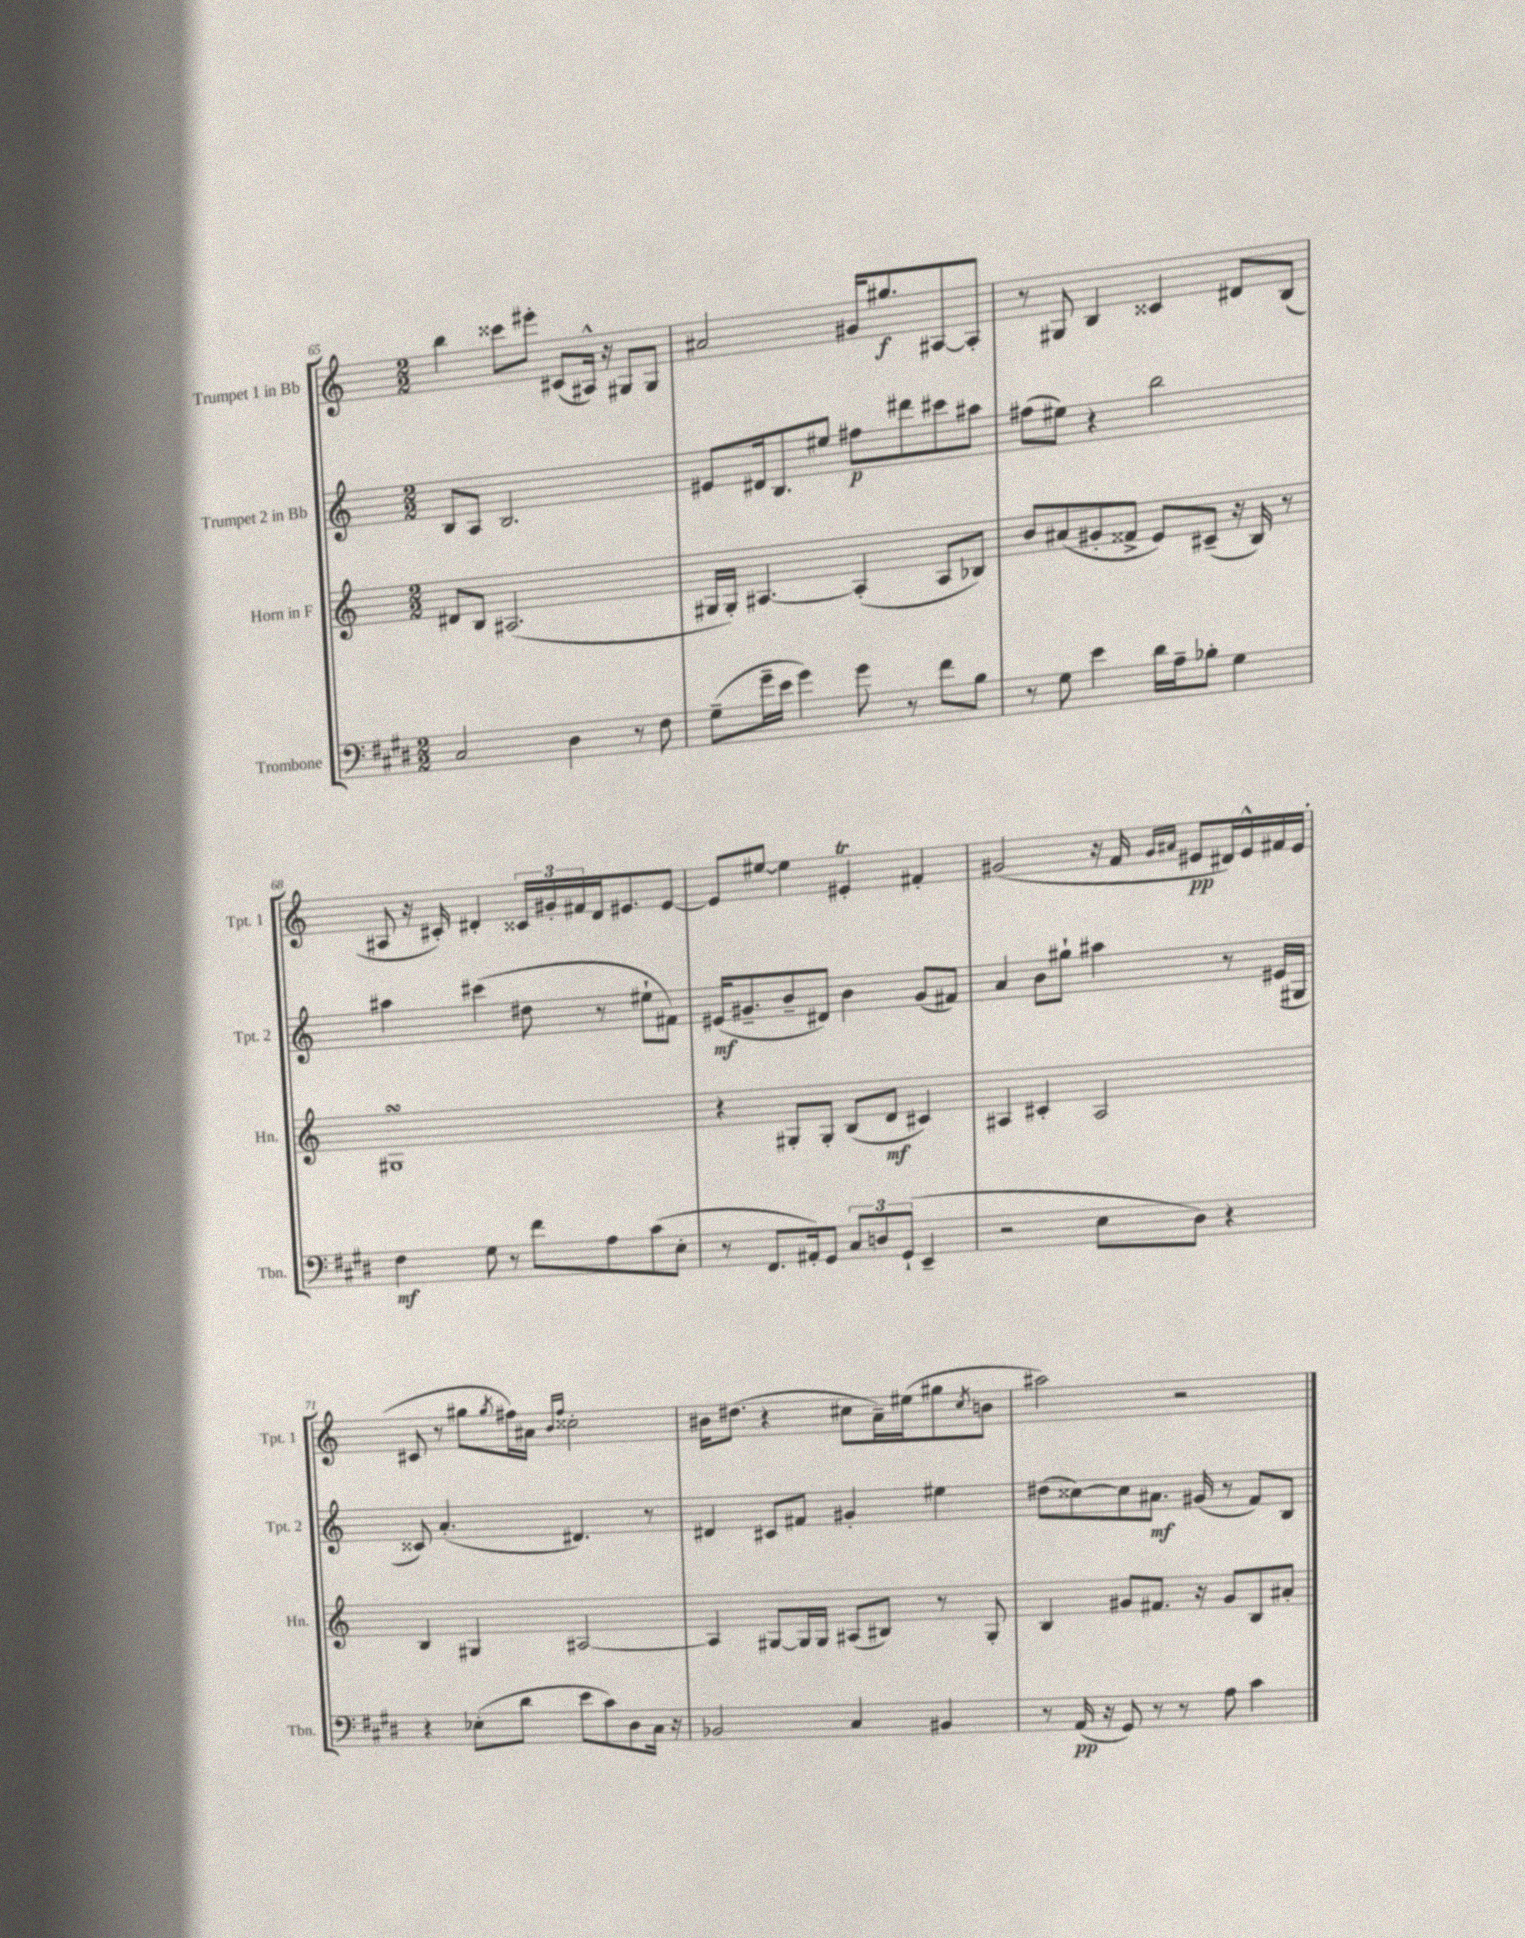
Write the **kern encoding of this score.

**kern	**dynam	**kern	**dynam	**kern	**dynam	**kern	**dynam
*part4	*part4	*part3	*part3	*part2	*part2	*part1	*part1
*staff4	*staff4	*staff3	*staff3	*staff2	*staff2	*staff1	*staff1
*I"Trombone	*	*I"Horn in F	*	*I"Trumpet 2 in Bb	*	*I"Trumpet 1 in Bb	*
*I'Tbn.	*	*I'Hn.	*	*I'Tpt. 2	*	*I'Tpt. 1	*
*clefF4	*	*clefG2	*	*clefG2	*	*clefG2	*
*k[f#c#g#d#]	*	*k[]	*	*k[]	*	*k[]	*
*M2/2	*	*M2/2	*	*M2/2	*	*M2/2	*
=65	=65	=65	=65	=65	=65	=65	=65
2C#/	.	8d#X/L	.	8B/L	.	4bb\	.
.	.	8B/J	.	8A/J	.	.	.
.	.	(2.A#X/	.	2.B/	.	8ccc##X\L	.
.	.	.	.	.	.	8eee#X'\J	.
4D#\	.	.	.	.	.	(8c#X/L	.
.	.	.	.	.	.	16A#X^^/Jk)	.
.	.	.	.	.	.	16r	.
8r	.	.	.	.	.	8G#X/L	.
8F#\	.	.	.	.	.	8G#/J	.
=66	=66	=66	=66	=66	=66	=66	=66
(8G#~\L	.	16G#X/LL	.	8e#X/L	.	2a#X/	.
.	.	16G#'/JJ)	.	.	.	.	.
16g#~\L	.	[4.A#X/	.	16d#X/k	.	.	.
16e\JJ	.	.	.	8.B/	.	.	.
4g#\)	.	.	.	.	.	.	.
.	.	.	.	8ee#X/J	.	.	.
8g#\	.	(4A#'/]	.	8ff#X\L	p	16g#X/KL	.
.	.	.	.	.	.	8.gg#X/	f
8r	.	.	.	8ddd#X\	.	.	.
8f#\L	.	8A#/L	.	8ccc#X\	.	[8A#X/	.
8B\J	.	8B-X/J)	.	8aa#X\J	.	8A#'/J]	.
=67	=67	=67	=67	=67	=67	=67	=67
8r	.	8b/L	.	(8ff#X\L	.	8r	.
8G#\	.	(8a#X/	.	8ee#X\J)	.	8G#X/	.
4e\	.	8g#X'/	.	4r	.	4B/	.
.	.	8f##X^/J	.	.	.	.	.
16d#\LL	.	8e/L)	.	2bb\	.	4c##X/	.
16A~\J	.	.	.	.	.	.	.
8B-X'\J	.	(8c#X~/J	.	.	.	.	.
4G#\	.	16r	.	.	.	8d#X/L	.
.	.	16B/)	.	.	.	.	.
.	.	8r	.	.	.	(8B/J	.
!!LO:LB:g=z
=68	=68	=68	=68	=68	=68	=68	=68
4F#\	mf	1G#XsSsS	.	4aa#X\	.	8A#X/	.
.	.	.	.	.	.	16r	.
.	.	.	.	.	.	16c#X'/)	.
8G#\	.	.	.	(4ccc#X\	.	4d#X'/	.
8r	.	.	.	.	.	.	.
8f#\L	.	.	.	8dd#X\	.	24c##X/LL	.
.	.	.	.	.	.	24g#X'/	.
.	.	.	.	.	.	24f#X/	.
8A\	.	.	.	8r	.	16d#/J	.
.	.	.	.	.	.	8.e#X/	.
(8c#\	.	.	.	8ee#X`\L	.	.	.
8E'\J	.	.	.	8f#X\J)	.	[8e#/J	.
=69	=69	=69	=69	=69	=69	=69	=69
8r	.	4r	.	(16e#X/KL	mf	8e#/L]	.
.	.	.	.	8.g#X~/	.	.	.
8.FF#/L	.	.	.	.	.	[8ee#X/J	.
.	.	8G#X'/L	.	8b~/	.	4ee#\]	.
16AA#X'/k)	.	.	.	.	.	.	.
8GG#/J	.	8G#'/J	.	8d#X/J)	.	.	.
12C#/L	.	(8B/L	.	4b\	.	4e#Xt'/	.
12Dn/	.	.	.	.	.	.	.
.	.	8d/J	mf	.	.	.	.
(12GG#`/J	.	.	.	.	.	.	.
4EE~/	.	4c#X/)	.	(8g#/L	.	4f#X'/	.
.	.	.	.	8f#X/J)	.	.	.
=70	=70	=70	=70	=70	=70	=70	=70
2r	.	4A#X/	.	4a/	.	(2g#X/	.
.	.	4c#X'/	.	8b\L	.	.	.
.	.	.	.	8gg#X`\J	.	.	.
8E\L	.	2A#/	.	4aa#X\	.	16r	.
.	.	.	.	.	.	16f/	.
.	.	.	.	.	.	16qqg#/LL	.
.	.	.	.	.	.	16qqa#X/JJ	.
8D#\J)	.	.	.	.	.	8e#X/L	pp
4r	.	.	.	8r	.	16d#X/L)	.
.	.	.	.	.	.	16e#^^/	.
.	.	.	.	(16e#X/LL	.	16f#X/	.
.	.	.	.	16G#X/JJ	.	(16e#/JJ	.
!!LO:LB:g=z
=71	=71	=71	=71	=71	=71	=71	=71
4r	.	4B/	.	8c##X/)	.	8c#X/	.
.	.	.	.	(4.a'/	.	8r	.
(8E-X'\L	.	4G#X/	.	.	.	8gg#X\L	.
.	.	.	.	.	.	8qgg#/	.
8d#\J	.	.	.	.	.	16ff#X\L)	.
.	.	.	.	.	.	16a#X\JJ	.
.	.	.	.	.	.	16qqb/LL	.
.	.	.	.	.	.	16qqff#/JJ	.
8e\L	.	[2A#X/	.	4.d#X/)	.	2cc##X'\	.
8c#\)	.	.	.	.	.	.	.
8D#\	.	.	.	.	.	.	.
16C#\Jk	.	.	.	8r	.	.	.
16r	.	.	.	.	.	.	.
=72	=72	=72	=72	=72	=72	=72	=72
2BB-X/	.	4A#/]	.	4d#X/	.	16b#X\KL	.
.	.	.	.	.	.	(8.dd#X\J	.
.	.	[8G#X/L	.	8c#X/L	.	4r	.
.	.	16G#/L]	.	8f#X/J	.	.	.
.	.	16G#/JJ	.	.	.	.	.
4C#/	.	(8A#X/L	.	4g#X'/	.	8cc#X\L	.
.	.	8B#X/J)	.	.	.	16a~\L)	.
.	.	.	.	.	.	(16ee#X\J	.
4BB#X/	.	8r	.	4ee#X\	.	8gg#X\	.
.	.	.	.	.	.	8qcc#/	.
.	.	8G#'/	.	.	.	8bn\J	.
=73	=73	=73	=73	=73	=73	=73	=73
8r	.	4B/	.	(8dd#X\L	.	2aa#X\)	.
(16AA/	pp	.	.	[8cc##X\)	.	.	.
16r	.	.	.	.	.	.	.
8GG#/)	.	8g#X/L	.	8cc##\]	.	.	.
8r	.	8.f#X/J	.	8.a#X\J	mf	.	.
8r	.	.	.	.	.	2r	.
.	.	16r	.	(16g#X/	.	.	.
8A\	.	8g#/L	.	8r	.	.	.
4c#\	.	8B/	.	8f/L)	.	.	.
.	.	8a#X'/J	.	8B/J	.	.	.
==	==	==	==	==	==	==	==
*-	*-	*-	*-	*-	*-	*-	*-
